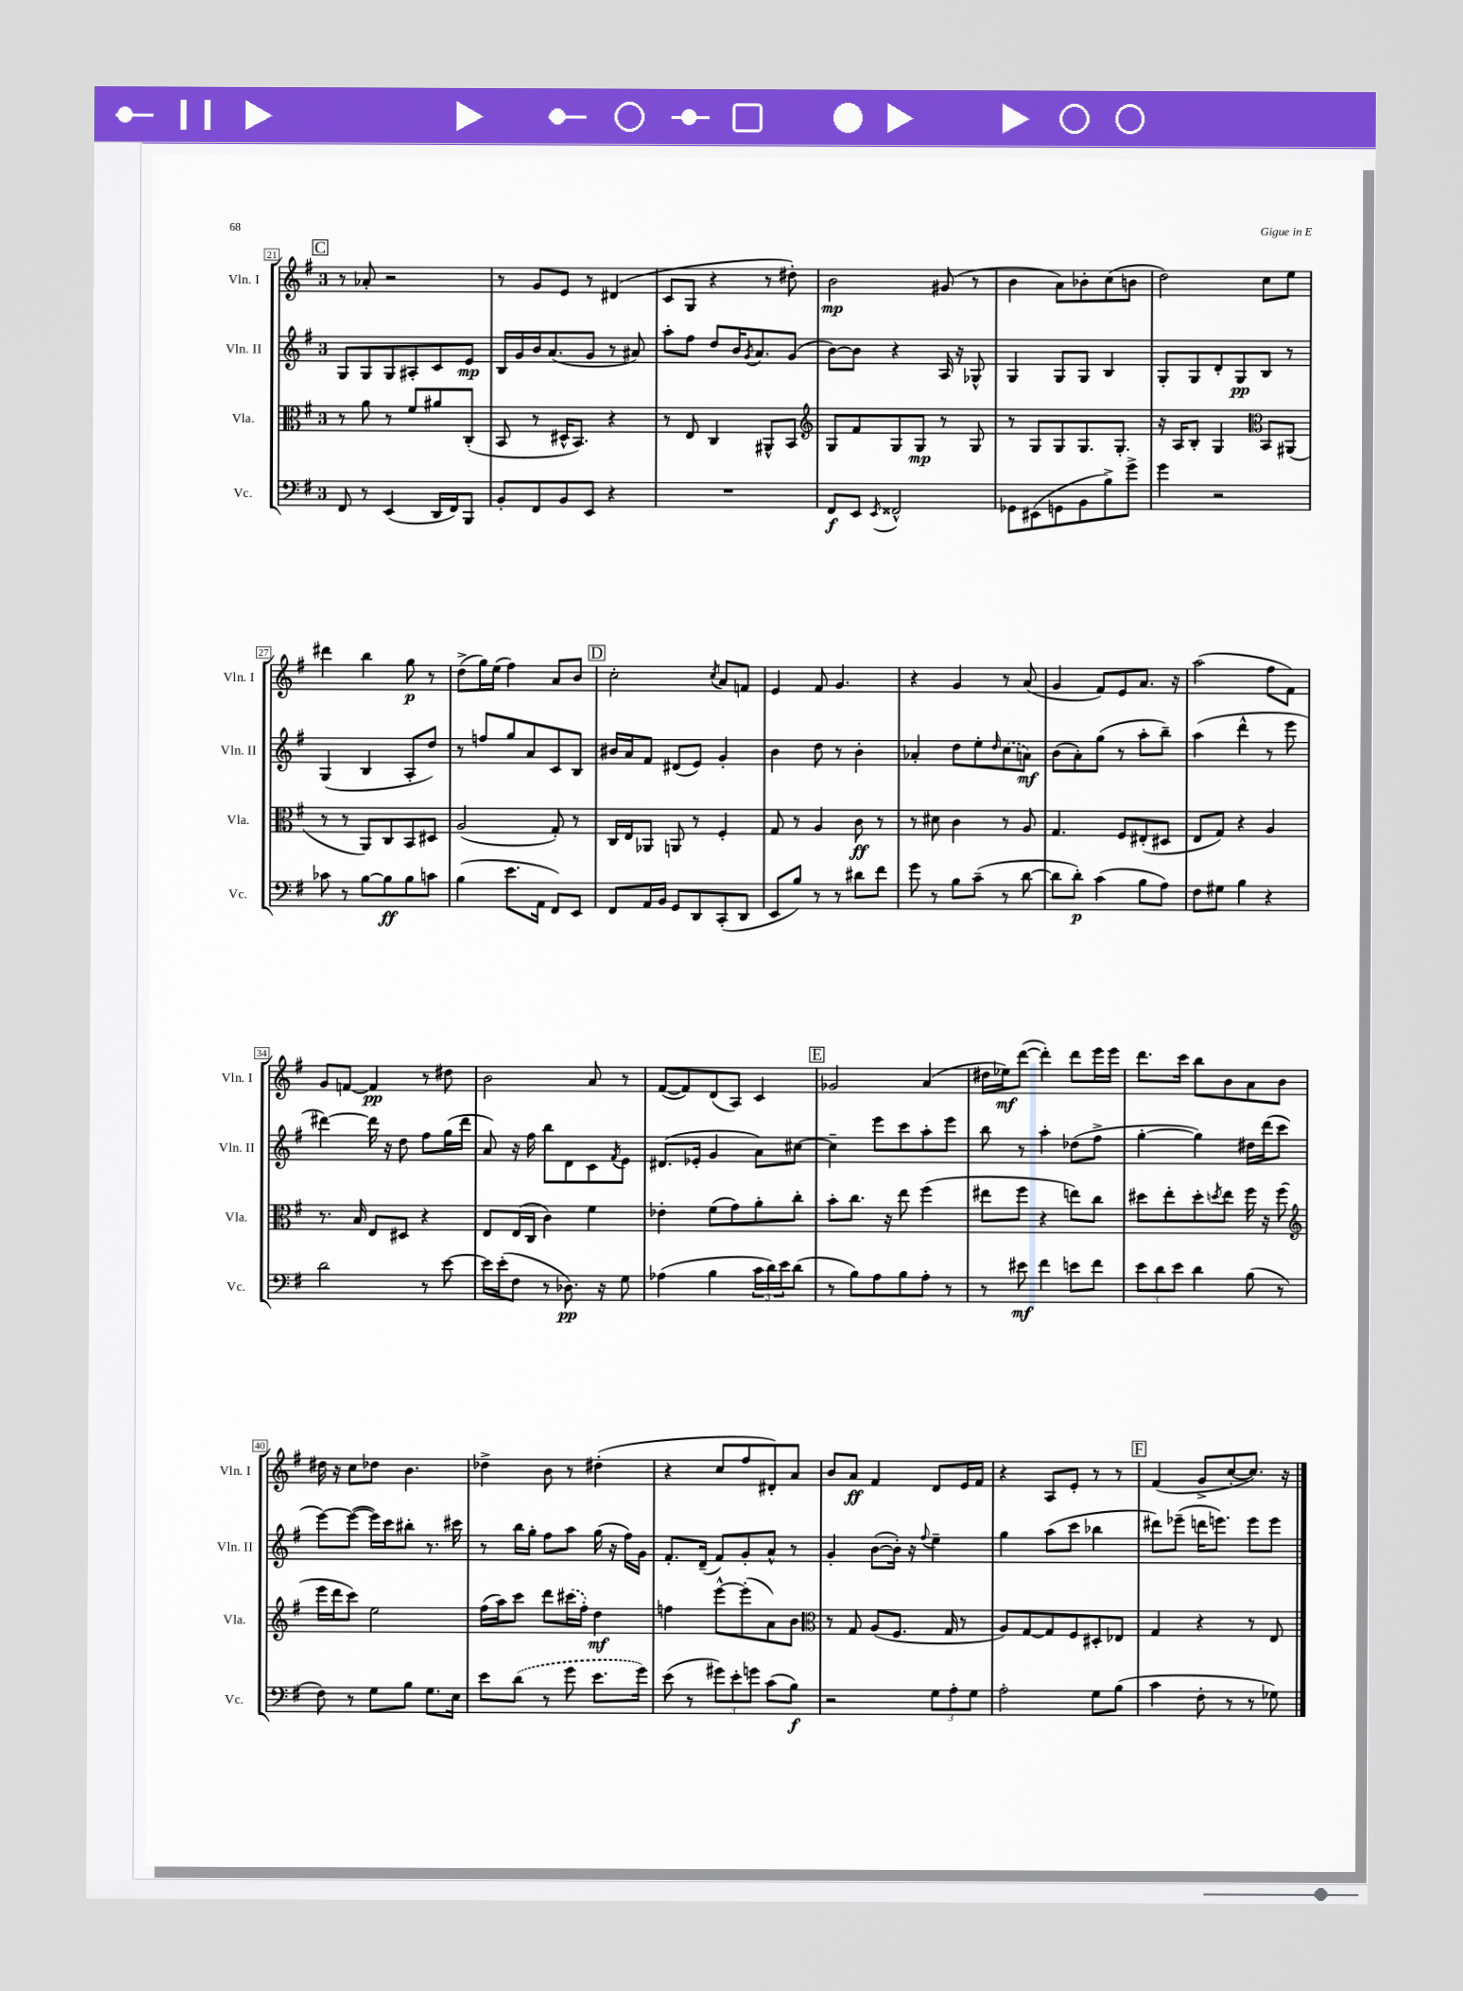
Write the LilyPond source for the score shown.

<<
\new StaffGroup <<
\new Staff = "s0" \with { instrumentName = "Vln. I" shortInstrumentName = "Vln. I" } {
    \clef treble \key g \major \once \override Staff.TimeSignature.style = #'single-digit \time 3/4
    \mark \markup { \box "C" } r8 aes'8-. r2 |
    r8 g'8 e'8 r8 dis'4( |
    c'8 g8 r4 r8 dis''8-.) |
    b'2\mp gis'8( r8 |
    b'4 a'8) bes'8-. c''8( b'8 |
    d''2) c''8 e''8 |
    dis'''4 b''4 g''8\p r8 |
    d''8->( g''16) e''16( fis''4) a'8 b'8 |
    \mark \markup { \box "D" } c''2-. \acciaccatura { c''8 } a'8 f'8 |
    e'4 fis'8 g'4. |
    r4 g'4 r8 a'8( |
    g'4 fis'8) e'8 a'8. r16 |
    a''2( fis''8 fis'8) |
    g'8 f'8~ f'4\pp r8 dis''8 |
    b'2 a'8 r8 |
    fis'8~( fis'8) d'8( a8) c'4 |
    \mark \markup { \box "E" } ges'2 a'4( |
    dis''16 ees''16\mf) d'''8~( d'''4-.) d'''8 e'''16 e'''16 |
    d'''8. c'''16 b''8 b'8 a'8 b'8 |
    dis''16 r16 c''8 des''8 b'4. |
    des''4-> b'8 r8 dis''4-.( |
    r4 c''8 fis''8 dis'8-.) a'8 |
    b'8 a'8\ff fis'4 d'8 e'16 fis'16 |
    r4 a8 e'8-. r8 r8 |
    \mark \markup { \box "F" } fis'4( g'8-> c''8~-. c''8.) r16 \bar "|." |
}
\new Staff = "s1" \with { instrumentName = "Vln. II" shortInstrumentName = "Vln. II" } {
    \clef treble \key g \major \once \override Staff.TimeSignature.style = #'single-digit \time 3/4
    \mark \markup { \box "C" } g8 g8 g8 ais8-. c'8 e'8\mp |
    b16 g'16 b'16 a'8.( g'8 r8 ais'8) |
    a''8-. fis''8 d''8 b'16 \acciaccatura { g'8 } a'8. g'8( |
    b'8~) b'8 r4 a16 r16 ges8-^ |
    g4 g8 g8 b4 |
    g8-. g8 d'8-. g8\pp b8 r8 |
    g4( b4 a8-. d''8) |
    r8 f''8 g''8 a'8 c'8 b8 |
    \mark \markup { \box "D" } bis'16 a'16 fis'8 dis'8( e'8) g'4-. |
    b'4 d''8 r8 b'4-. |
    aes'4-. d''8 e''8-. \grace { d''16 } \once \slurDashed c''8( a'8\mf) |
    b'8( a'8-.) g''8( r8 a''8-. b''8--) |
    a''4( d'''4-^ r8 e'''8 |
    dis'''4~) dis'''16 r16 d''8 fis''8 g''16( dis'''16 |
    a'8) r16 fis''16 b''8 d'8 c'8 \acciaccatura { fis'8 } e'8 |
    dis'8.( ees'16-. g'4 a'8) cis''8~ |
    \mark \markup { \box "E" } cis''4-- e'''8 c'''8 a''8-. e'''8 |
    b''8 r8 a''4-. des''8( fis''8-> |
    g''4~-. g''4) dis''16 d'''16( c'''8 |
    e'''8~) e'''8~( e'''16) c'''16 bis''8-. r8. cis'''16 |
    r8 b''16 g''16-. fis''8 a''8 g''16( r16 fis''16) g'16 |
    fis'8.-. d'16--( fis'8) g'8-. a'8-^ r8 |
    g'4-. b'8~( b'16-.) r16 \appoggiatura { fis''8 } e''4-- |
    g''4 a''8( c'''8 bes''4 |
    \mark \markup { \box "F" } dis'''8) ees'''8--( d'''16 e'''8.) e'''8 e'''8 \bar "|." |
}
\new Staff = "s2" \with { instrumentName = "Vla." shortInstrumentName = "Vla." } {
    \clef alto \key g \major \once \override Staff.TimeSignature.style = #'single-digit \time 3/4
    \mark \markup { \box "C" } r8 a'8 r8 fis'8 ais'8 c8-.( |
    b,8 r8 dis16-^ b,8.) r4 |
    r8 e8 c4 ais,8-^ b,8 |
    \clef treble g8 fis'8 g8 g8\mp r8 g8 |
    r8 g8 g8 g8. g8.-. |
    r16 a16 b8-. g4 \clef alto b,8 ais,8( |
    r8 r8 a,8) c8 b,8 dis8 |
    a2( g8-.) r8 |
    \mark \markup { \box "D" } c16 e16 aes,8 a,8 r8 fis4-. |
    g8 r8 a4 c'8\ff r8 |
    r8 dis'8 c'4 r8 a8 |
    g4. fis8 eis8-.( dis8 |
    e8 g8) r4 a4 |
    r8. b16 e8 dis8 r4 |
    e8 e16( c16 c'4) fis'4 |
    ees'4-. fis'8( g'8) a'8-. c''8-. |
    \mark \markup { \box "E" } b'8-. c''8. r16 e''8 fis''4( |
    eis''8 fis''8 r4 e''8) c''8 |
    dis''8 e''8-. dis''8-. \acciaccatura { d''8 } e''8 fis''16 r16 fis''8( |
    \clef treble e'''16 d'''16 c'''8) e''2 |
    fis''16( a''16) c'''8 d'''8 \once \slurDashed cis'''16( fis''16-.) d''4\mf |
    f''4 e'''8~-^ e'''8-.( a'8) b'8 |
    \clef alto r8 g8 a8( fis8. g16 r8 |
    a8) g8~ g8 fis8 dis8-. ees8 |
    \mark \markup { \box "F" } g4 r4 r8 e8 \bar "|." |
}
\new Staff = "s3" \with { instrumentName = "Vc." shortInstrumentName = "Vc." } {
    \clef bass \key g \major \once \override Staff.TimeSignature.style = #'single-digit \time 3/4
    \mark \markup { \box "C" } fis,8 r8 e,4( d,16 fis,16) b,,8 |
    b,8-. fis,8 b,8 e,8 r4 |
    R2. |
    fis,8\f e,8 \acciaccatura { e,8 } fisis,2-^ |
    ges,8 eis,8( g,8 b,8 b8->) g'8-> |
    g'4 r2 |
    ces'8 r8 b8~ b8\ff b8 c'8 |
    b4( e'8. a,16 fis,8) e,8 |
    \mark \markup { \box "D" } fis,8 a,16 b,16 g,8 d,8 c,8-.( d,8 |
    e,8 b8) r8 r8 dis'8 fis'8 |
    g'8 r8 b8 c'8--( r8 d'8~ |
    d'8 d'8-.\p) c'4( b8 a8) |
    fis8 gis8 b4 r4 |
    d'2 r8 e'8~ |
    e'16 e'16-.( fis8 r8 des8.\pp) r16 g8 |
    aes4( b4 \tuplet 3/2 { c'16 d'16) e'16 } d'8( |
    \mark \markup { \box "E" } r8 b8) a8 b8 a8-. r8 |
    r8 eis'8\mf fis'4 e'8 fis'8 |
    \tuplet 3/2 { e'8 d'8 e'8 } d'4 b8( r8 |
    fis8) r8 g8 b8 g8. e16 |
    e'8 \once \slurDashed d'8( r8 g'8 e'8. g'16) |
    e'8( r8 \tuplet 3/2 { gis'8) e'8-. g'8 } c'8( b8\f) |
    r2 \tuplet 3/2 { g8 a8-. g8 } |
    a2-. g8 b8( |
    \mark \markup { \box "F" } c'4 fis8-. r8 r8 ges8) \bar "|." |
}
>>
>>
\layout { \context { \Score currentBarNumber = #21 \override BarNumber.stencil = #(make-stencil-boxer 0.1 0.3 ly:text-interface::print) } }
